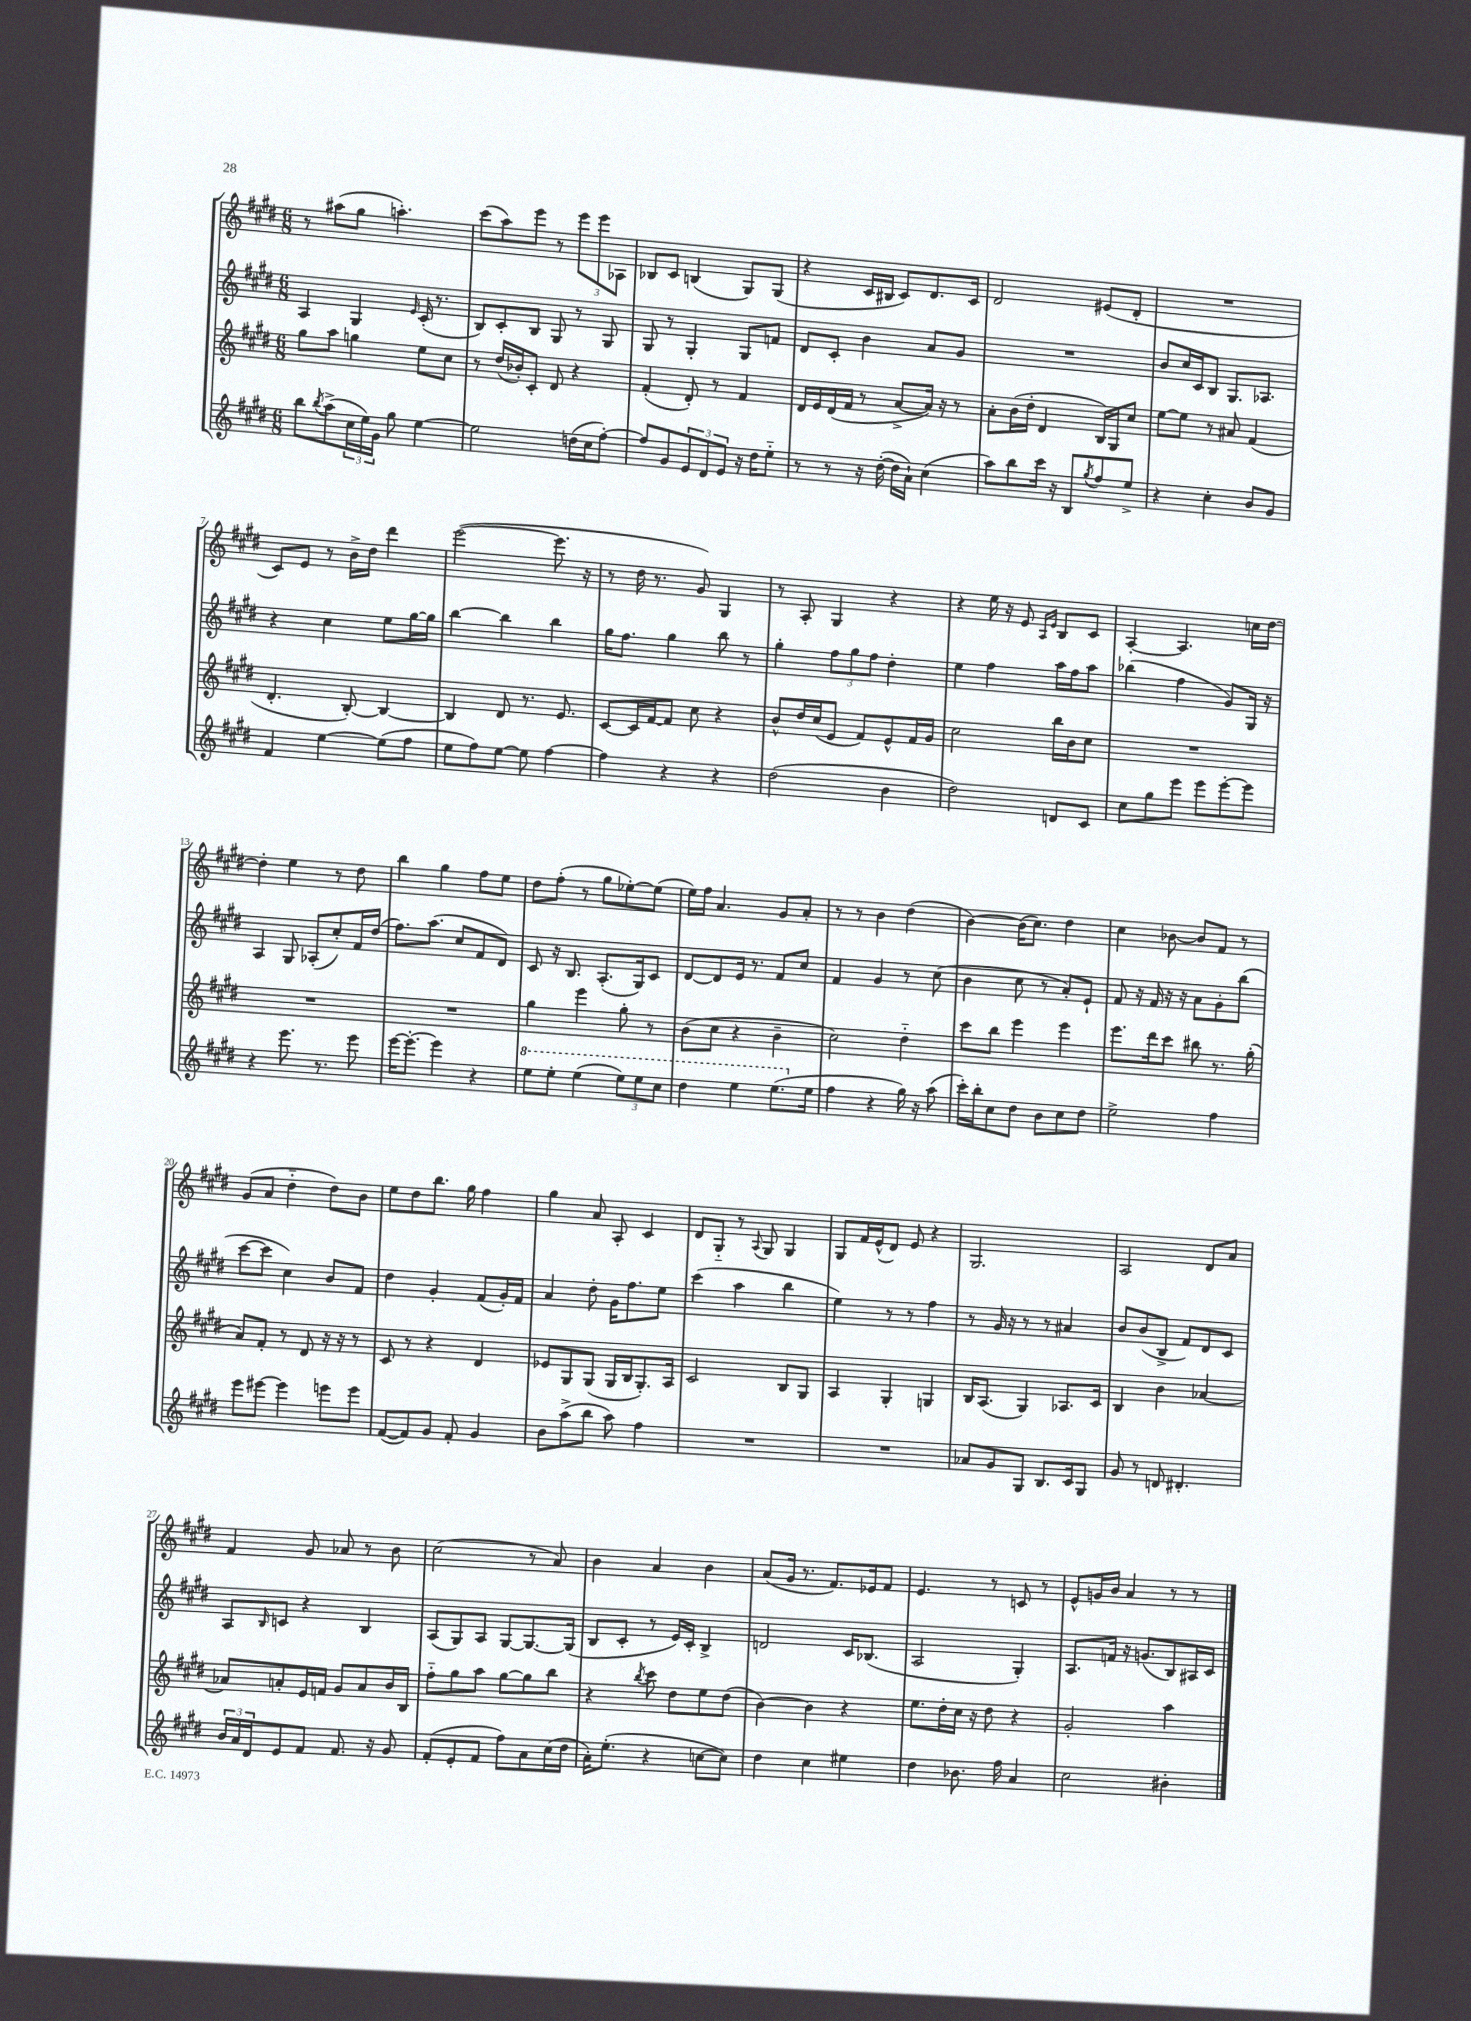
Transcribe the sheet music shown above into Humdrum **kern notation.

**kern	**kern	**kern	**kern
*staff4	*staff3	*staff2	*staff1
*clefG2	*clefG2	*clefG2	*clefG2
*k[f#c#g#d#]	*k[f#c#g#d#]	*k[f#c#g#d#]	*k[f#c#g#d#]
*M6/8	*M6/8	*M6/8	*M6/8
8bb	8gg#	4A	8r
8qbb	.	.	.
(8aa^	8aa	.	(8aa#
24cc#	4gg	4G#	8gg#
24ee)	.	.	.
24g#	.	.	.
8gg#	.	.	4.aa')
.	.	16qqe	.
[4ee	8ee	(16c#'	.
.	.	8.r	.
.	8cc#	.	.
=	=	=	=
2ee]	8r	8B)	(8ccc#
.	(16dd#	8c#'	8aa)
.	16b-')	.	.
.	8c#'	8B	8eee
.	8d#	8G#	8r
(16dd	4r	8r	12eee
16cc#	.	.	.
.	.	.	12eee
[8ff#')	.	8G#	.
.	.	.	12A-
=	=	=	=
8ff#]	(4f#'	8G#	8B-
8g#	.	8r	8c#
12e	8d#')	4G#'	(4B
12d#	.	.	.
.	8r	.	.
12e	.	.	.
16r	4f#	8G#	8G#)
16dd#	.	.	.
8ee'~	.	8f	(8G#
=	=	=	=
8r	16d#	8d#	4r
.	16e	.	.
8r	(16d#	8c#'	.
.	16f#	.	.
16r	8r	4b	16c#
([16dd#'	.	.	16B#
16dd#]	[8a^	.	8c#)
16a`)	.	.	.
(4cc#	16a])	8a	8.d#
.	16r	.	.
.	8r	8g#	.
.	.	.	16c#
=	=	=	=
8aa)	8a'	2.r	2d#
8bb	(16b	.	.
.	16dd#'	.	.
16ccc#	4d#	.	.
16r	.	.	.
8B	.	.	.
8qgg#	.	.	.
8ff#	16B)	.	(8e#
.	16G#	.	.
8ee^	8cc#	.	8d#'
=	=	=	=
4r	[8ee	8b	2.r
.	8ee]	16cc#	.
.	.	16c#	.
4cc#'	8r	8B	.
.	8a#	8.G#	.
8b	(4f#	.	.
.	.	8.A-	.
8g#	.	.	.
=	=	=	=
4f#	4.d#'	4r	8c#)
.	.	.	8e
[4ee	.	4cc#	8r
.	[8B')	.	16b^
.	.	.	16dd#
(8ee]	4B_	8ee	4ddd#
8ff#	.	[16gg#	.
.	.	16gg#]	.
=	=	=	=
8ee	4B]	[4bb	([2eee
8ff#)	.	.	.
[8ee	8d#	4bb]	.
8ee]	8.r	.	.
[4ff#	.	4bb	8.eee]
.	8.e	.	.
.	.	.	16r
=	=	=	=
4ff#]	[8c#	16gg#	8r
.	.	8.ff#	.
.	16c#]	.	16dd#
.	[16f#	.	8.r
4r	8f#]	4gg#	.
.	8cc#	.	8g#)
4r	4r	8bb	4G#
.	.	8r	.
=	=	=	=
(2dd#	8b^^	4gg#'	8r
.	16dd#	.	8A'
.	(16cc#	.	.
.	8e	12ff#	4G#
.	.	12gg#	.
.	8f#)	.	.
.	.	12ff#	.
4b	8e^^	4dd#'	4r
.	16f#	.	.
.	16g#	.	.
=	=	=	=
2dd#)	2cc#	4ee	4r
.	.	4ff#	16ee
.	.	.	16r
.	.	.	8e
.	.	.	16qqA
.	.	.	16qqe
8d	16bb	16aa	8B
.	16b	16ff#	.
8c#	8cc#	8aa	8c#
=	=	=	=
8cc#	2.r	(4bb-	[4A'
8gg#	.	.	.
8eee	.	4ff#	4.A]
8eee	.	.	.
[8eee'	.	8g#)	.
8eee]	.	16G#	16cc
.	.	16r	[16dd#
=	=	=	=
4r	2.r	4A	4dd#']
8.eee	.	8G#	4ee
.	.	(8A-'	.
8.r	.	.	.
.	.	8cc#')	8r
8eee	.	16f#	8dd#
.	.	(16dd#	.
=	=	=	=
[16eee	2.r	8.ff#)	4bb
8.eee'_	.	.	.
.	.	(8.aa	.
4eee]	.	.	4gg#
.	.	8cc#	.
4r	.	8f#	8ff#
.	.	8d#)	8ee
=	=	=	=
8eee	4gg#	8c#	8dd#
8eee'	.	16r	(8ff#'
.	.	8.B	.
(4eee	4eee	.	8r
.	.	(8.A'	8gg#
12eee)	8gg#'	.	[8ee-')
.	.	16G#)	.
12eee	.	.	.
.	8r	8c#	(8ee-]
12ccc#	.	.	.
=	=	=	=
4ddd#	(8b	[8d#	16ee)
.	.	.	16ff#
.	8cc#	8d#]	4.a
4eee	4r	16e	.
.	.	8.r	.
(8.eee	4b~	8f#	8g#
.	.	8cc#	8a'
16ee	.	.	.
=	=	=	=
4ff#	2cc#)	4f#	8r
.	.	.	8r
4r	.	4g#	4b
16gg#)	4dd#'~	8r	(4dd#
16r	.	.	.
(8aa	.	(8cc#	.
=	=	=	=
16ccc#')	8ccc#	4b	[4b)
16bb'	.	.	.
8cc#	8bb	.	.
8dd#	4eee	8cc#	(16b]
.	.	.	8.cc#)
8b	.	8r	.
8cc#	4eee	8a')	4dd#
8dd#	.	8e`	.
=	=	=	=
2ee^	8.eee	8f#	4cc#
.	.	16r	.
.	16ddd#	16f#	.
.	8ccc#	16r	[8b-
.	.	16r	.
.	8bb#	8a	8b-]
4ff#	8.r	8g#'	8f#
.	.	(8bb	8r
.	(16gg#'	.	.
=	=	=	=
8eee	8a)	[8ccc#	(8g#
[8eee#	8f#'	8ccc#]	8a
4eee#]	8r	4cc#)	4dd#'~
.	8d#	.	.
8eee	16r	8b	8dd#)
.	16r	.	.
8eee	8r	8f#	8b
=	=	=	=
([8f#	8c#	4dd#	8ee
8f#])	8r	.	8dd#
8g#	4r	4g#'	8.bb
8f#'	.	.	.
.	.	.	16gg#
4g#	4d#	(8f#	4ff#
.	.	16g#')	.
.	.	16f#	.
=	=	=	=
8b	8e-	4a	4gg#
(8aa^	8G#	.	.
8bb	(8G#	8dd#'	8a
8aa)	16G#	16g#	8A'
.	16B	8.ff#	.
4ff#	8.G#')	.	4c#
.	.	8ee	.
.	16A	.	.
=	=	=	=
2.r	2c#	(4ccc#	8d#
.	.	.	8G#'~
.	.	4aa	8r
.	.	.	8qqA
.	.	.	8G#
.	8B	4bb	4G#
.	8G#	.	.
=	=	=	=
2.r	4A	4ee)	8G#
.	.	.	16f#
.	.	.	(16e^^
.	4G#'	8r	8d#)
.	.	8r	8e
.	4G	4ff#	4r
=	=	=	=
8a-	16B	8r	2.G#
.	(8.A	.	.
8g#	.	16g#	.
.	.	16r	.
8G#	4G#)	8r	.
8.B	.	8r	.
.	8.A-	4a#	.
16c#	.	.	.
8G#	.	.	.
.	16c#	.	.
=	=	=	=
8g#	4B	8b	2A
8r	.	(8b	.
8d	4b	8B^	.
4.d#'	.	8f#)	.
.	[4a-	8d#	8d#
.	.	8c#	8a
=	=	=	=
24b	8a-]	8A	4f#
24a	.	.	.
24d#	.	.	.
.	.	16qqB	.
8e	8a'	8c	.
8f#	16e	4r	8g#
.	16f	.	.
8.f#	8g#	.	8a-
.	8a	4B	8r
16r	.	.	.
8g#	16b	.	8b
.	16B	.	.
=	=	=	=
(8f#'	8ff#'~	(8A	(2cc#
8e'	8gg#	8G#)	.
8f#	8aa	8A	.
8ff#)	[8gg#	[8G#	.
8a	8gg#]	8.G#_	8r
(16cc#	8bb	.	8a)
16dd#	.	(16G#]	.
=	=	=	=
16a')	4r	8B	4b
(8.ee'	.	.	.
.	.	8c#'	.
.	8qbb	.	.
4r	8ccc#	8r	4a
.	8dd#	16e)	.
.	.	16c#'	.
[8cc	8ee	4B^	4b
8cc])	(8dd#	.	.
=	=	=	=
4dd#	[4b)	2d	(8a
.	.	.	16g#
.	.	.	8.r
4cc#	4b]	.	.
.	.	.	8.f#)
4ee#	4r	16c#	.
.	.	(8.B-	16e-
.	.	.	8f#
=	=	=	=
4dd#	8.ee	2A	4.e
.	16dd#'	.	.
8.b-	16cc#	.	.
.	16r	.	.
.	8dd#	.	8r
16ff#	.	.	.
4a	4r	4G#')	8c
.	.	.	8r
=	=	=	=
2cc#	2g#'	8.A	8e^^
.	.	.	16g
.	.	16f	16b
.	.	16r	4a
.	.	(8.g	.
4b#'	4aa	8B)	8r
.	.	16A#	8r
.	.	16c#	.
==	==	==	==
*-	*-	*-	*-
